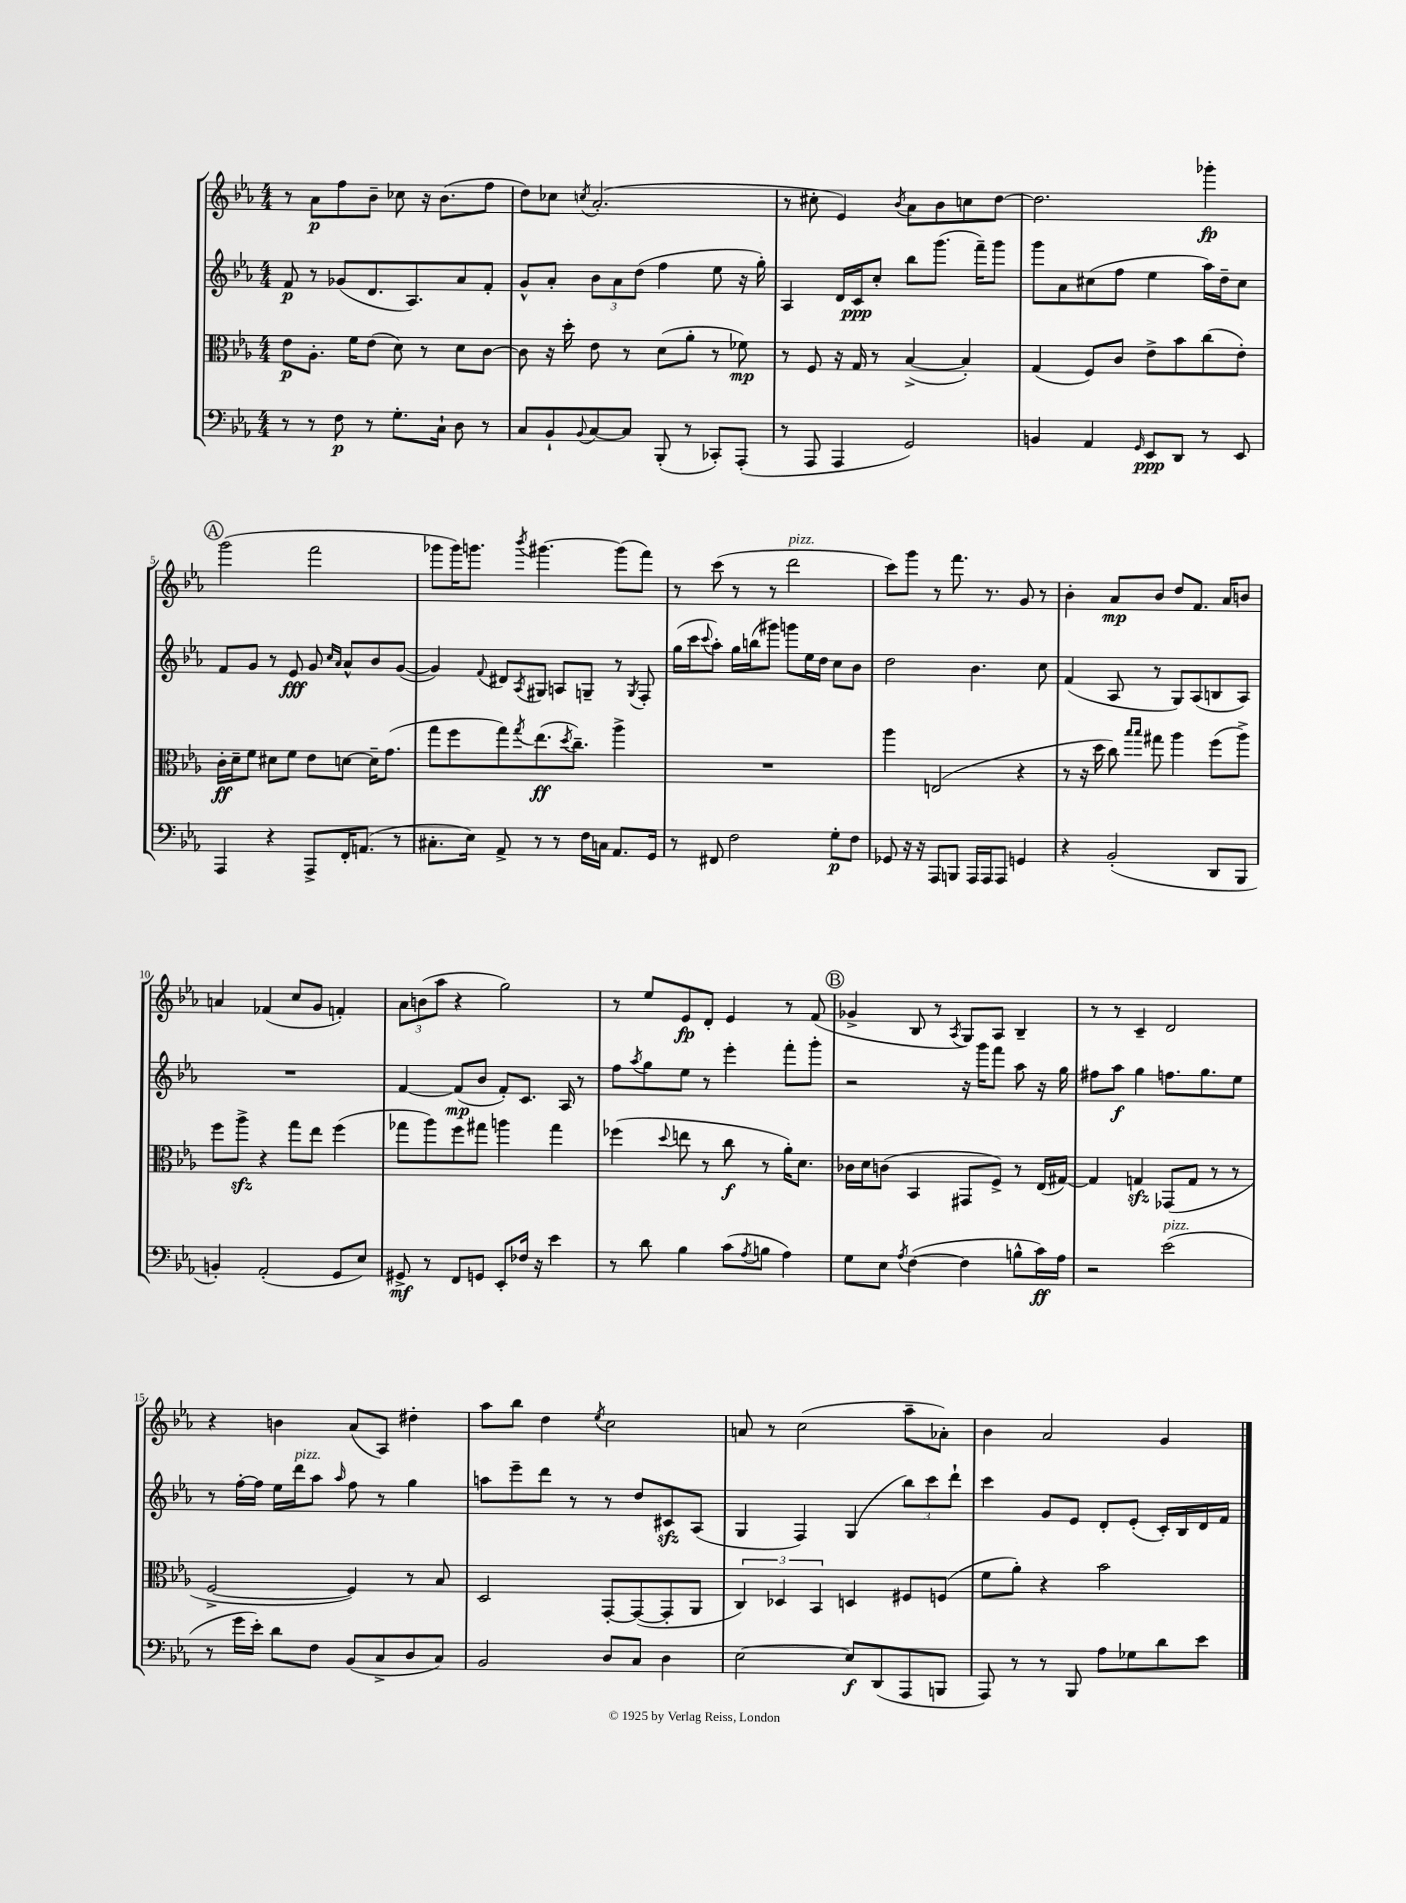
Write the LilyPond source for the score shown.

<<
\new StaffGroup <<
\new Staff = "s0" {
    \clef treble \key ees \major \numericTimeSignature \time 4/4
    r8 aes'8\p f''8 bes'8-- ces''8 r16 bes'8.( f''8 |
    d''8) ces''8 \acciaccatura { c''8 } aes'2.-.( |
    r8 cis''8-. ees'4) \acciaccatura { bes'8 } aes'8 bes'8 c''8 d''8~ |
    d''2. ges'''4-.\fp |
    \mark \markup { \circle "A" } g'''2( f'''2 |
    ges'''8 ges'''16) g'''8. \acciaccatura { bes'''8 } gis'''4.~ gis'''8( f'''8) |
    r8 c'''8( r8 r8 d'''2^\markup { \italic "pizz." } |
    c'''8) g'''8 r8 f'''8. r8. g'8 r8 |
    bes'4-. aes'8\mp bes'8 d''8 f'8. aes'16 b'8 |
    a'4 fes'4( c''8 g'8 f'4-.) |
    \tuplet 3/2 { aes'8 b'8( aes''8 } r4 g''2) |
    r8 ees''8 ees'8\fp d'8-. ees'4 r8 f'8( |
    \mark \markup { \circle "B" } ges'4-> bes8 r8 \acciaccatura { aes8 } g8) aes8 bes4-- |
    r8 r8 c'4-- d'2 |
    r4 b'4 aes'8( aes8) dis''4-. |
    aes''8 bes''8 d''4 \acciaccatura { ees''8 } c''2 |
    a'8 r8 c''2( aes''8-- aes'8-.) |
    bes'4 aes'2 g'4 \bar "|." |
}
\new Staff = "s1" {
    \clef treble \key ees \major \numericTimeSignature \time 4/4
    f'8\p r8 ges'8( d'8. aes8.) aes'8 f'8-. |
    g'8-^ aes'8-. \tuplet 3/2 { bes'8 aes'8 d''8( } f''4 ees''8 r16 g''16-.) |
    aes4 d'16 c'16\ppp c''8-. bes''8 g'''8.( f'''16--) g'''8 |
    g'''8 aes'8 cis''8( f''8 ees''4 aes''16) d''16-- cis''8 |
    \mark \markup { \circle "A" } f'8 g'8 r8 ees'8\fff g'8 \grace { c''16 aes'16 } aes'8-^ bes'8 g'8~( |
    g'4) \appoggiatura { f'8 } dis'8 \acciaccatura { aes8 } gis8 a8 g8-- r8 \acciaccatura { g8 } f8-. |
    g''16( c'''16 \appoggiatura { c'''8 } aes''8-.) g''16 b''16( gis'''8) g'''8 ees''16 d''16 c''8 bes'8 |
    d''2 bes'4. c''8 |
    f'4( aes8 r8 g8) aes8( b8 aes8) |
    R1 |
    f'4~ f'8\mp( bes'8 f'8-.) c'8. aes16 r8 |
    f''8 \acciaccatura { aes''8 } g''8 ees''8 r8 ees'''4-. f'''8-. g'''8-. |
    \mark \markup { \circle "B" } r2 r16 g'''16 f'''8 aes''8 r16 g''16 |
    fis''8 aes''8\f g''4 f''8. g''8. ees''8 |
    r8 f''16~-. f''16 ees''16 d'''16^\markup { \italic "pizz." } aes''8 \grace { aes''16 } f''8 r8 g''4 |
    a''8 ees'''8-- d'''8 r8 r8 d''8 cis'8\sfz aes8( |
    g4 f4) g4( \tuplet 3/2 { bes''8) c'''8 d'''8-! } |
    c'''4 g'8 ees'8 d'8-. ees'8-.( c'16-.) bes16 d'16 f'16 \bar "|." |
}
\new Staff = "s2" {
    \clef alto \key ees \major \numericTimeSignature \time 4/4
    ees'8\p aes8.-. f'16 ees'8( d'8) r8 d'8 c'8~ |
    c'8 r16 d''16-. ees'8 r8 d'8( aes'8-. r8 fes'8\mp) |
    r8 f8 r16 g16 r8 bes4~->( bes4-.) |
    g4( f8) c'8 ees'8-> bes'8 c''8( ees'8-.) |
    \mark \markup { \circle "A" } c'16-.\ff d'16-- f'8 dis'8 f'8 ees'8 d'8~ d'16-- g'8.( |
    g''8 f''8 g''8) \acciaccatura { g''8 } ees''8.\ff( \acciaccatura { d''8 } c''8.--) aes''4-> |
    R1 |
    aes''4 e2( r4 |
    r8 r16 d''16 c''8) \grace { bes''16 bes''16 } gis''8 aes''4 f''8( aes''8->) |
    f''8 aes''8->\sfz r4 g''8 ees''8 f''4( |
    ges''8 aes''8) f''8 gis''8 a''4 gis''4 |
    fes''4( \appoggiatura { d''8 } e''8 r8 c''8\f r8 aes'16-.) d'8. |
    \mark \markup { \circle "B" } ces'16 d'16 c'8( bes,4 gis,8 f8->) r8 ees16( gis16~) |
    gis4 g4\sfz ges,8( g8 r8 r8 |
    f2~-> f4) r8 bes8 |
    d2 g,8~-. g,8~( g,8-. aes,8 |
    \tuplet 3/2 { c4) des4 bes,4 } d4 fis8 f8( |
    f'8 aes'8-.) r4 bes'2 \bar "|." |
}
\new Staff = "s3" {
    \clef bass \key ees \major \numericTimeSignature \time 4/4
    r8 r8 f8\p r8 g8.-. c16-! d8 r8 |
    c8 bes,8-! \appoggiatura { bes,8 } c8~ c8 bes,,8-.( r8 ces,8-.) aes,,8-.( |
    r8 aes,,8 aes,,4 g,2) |
    b,4 aes,4 \grace { g,16 } ees,8\ppp d,8 r8 ees,8 |
    \mark \markup { \circle "A" } aes,,4 r4 aes,,8-> f,16-. a,8.( r8 |
    cis8.-. ees16) aes,8-> r8 r8 f16 c16 aes,8. g,16 |
    r8 fis,8 f2 g8-.\p f8 |
    ges,8 r16 r16 aes,,8 b,,8 aes,,16 aes,,16 aes,,8 g,4 |
    r4 bes,2-.( d,8 bes,,8 |
    b,4-.) aes,2-.( g,8 ees8) |
    gis,8->\mf r8 f,8 g,8 ees,8-. fes16 r16 ees'4 |
    r8 d'8 bes4 c'8( \acciaccatura { aes8 } b8 aes4) |
    \mark \markup { \circle "B" } g8 ees8 \acciaccatura { aes8 } f4~( f4 b8-^ c'16\ff) aes16 |
    r2 ees'2^\markup { \italic "pizz." }( |
    r8 g'16 ees'16-.) d'8 f8 bes,8( c8-> d8 c8) |
    bes,2 d8 c8 d4 |
    ees2~ ees8\f d,8( aes,,8 b,,8 |
    aes,,8) r8 r8 bes,,8 aes8 ges8 d'8 ees'8 \bar "|." |
}
>>
>>
